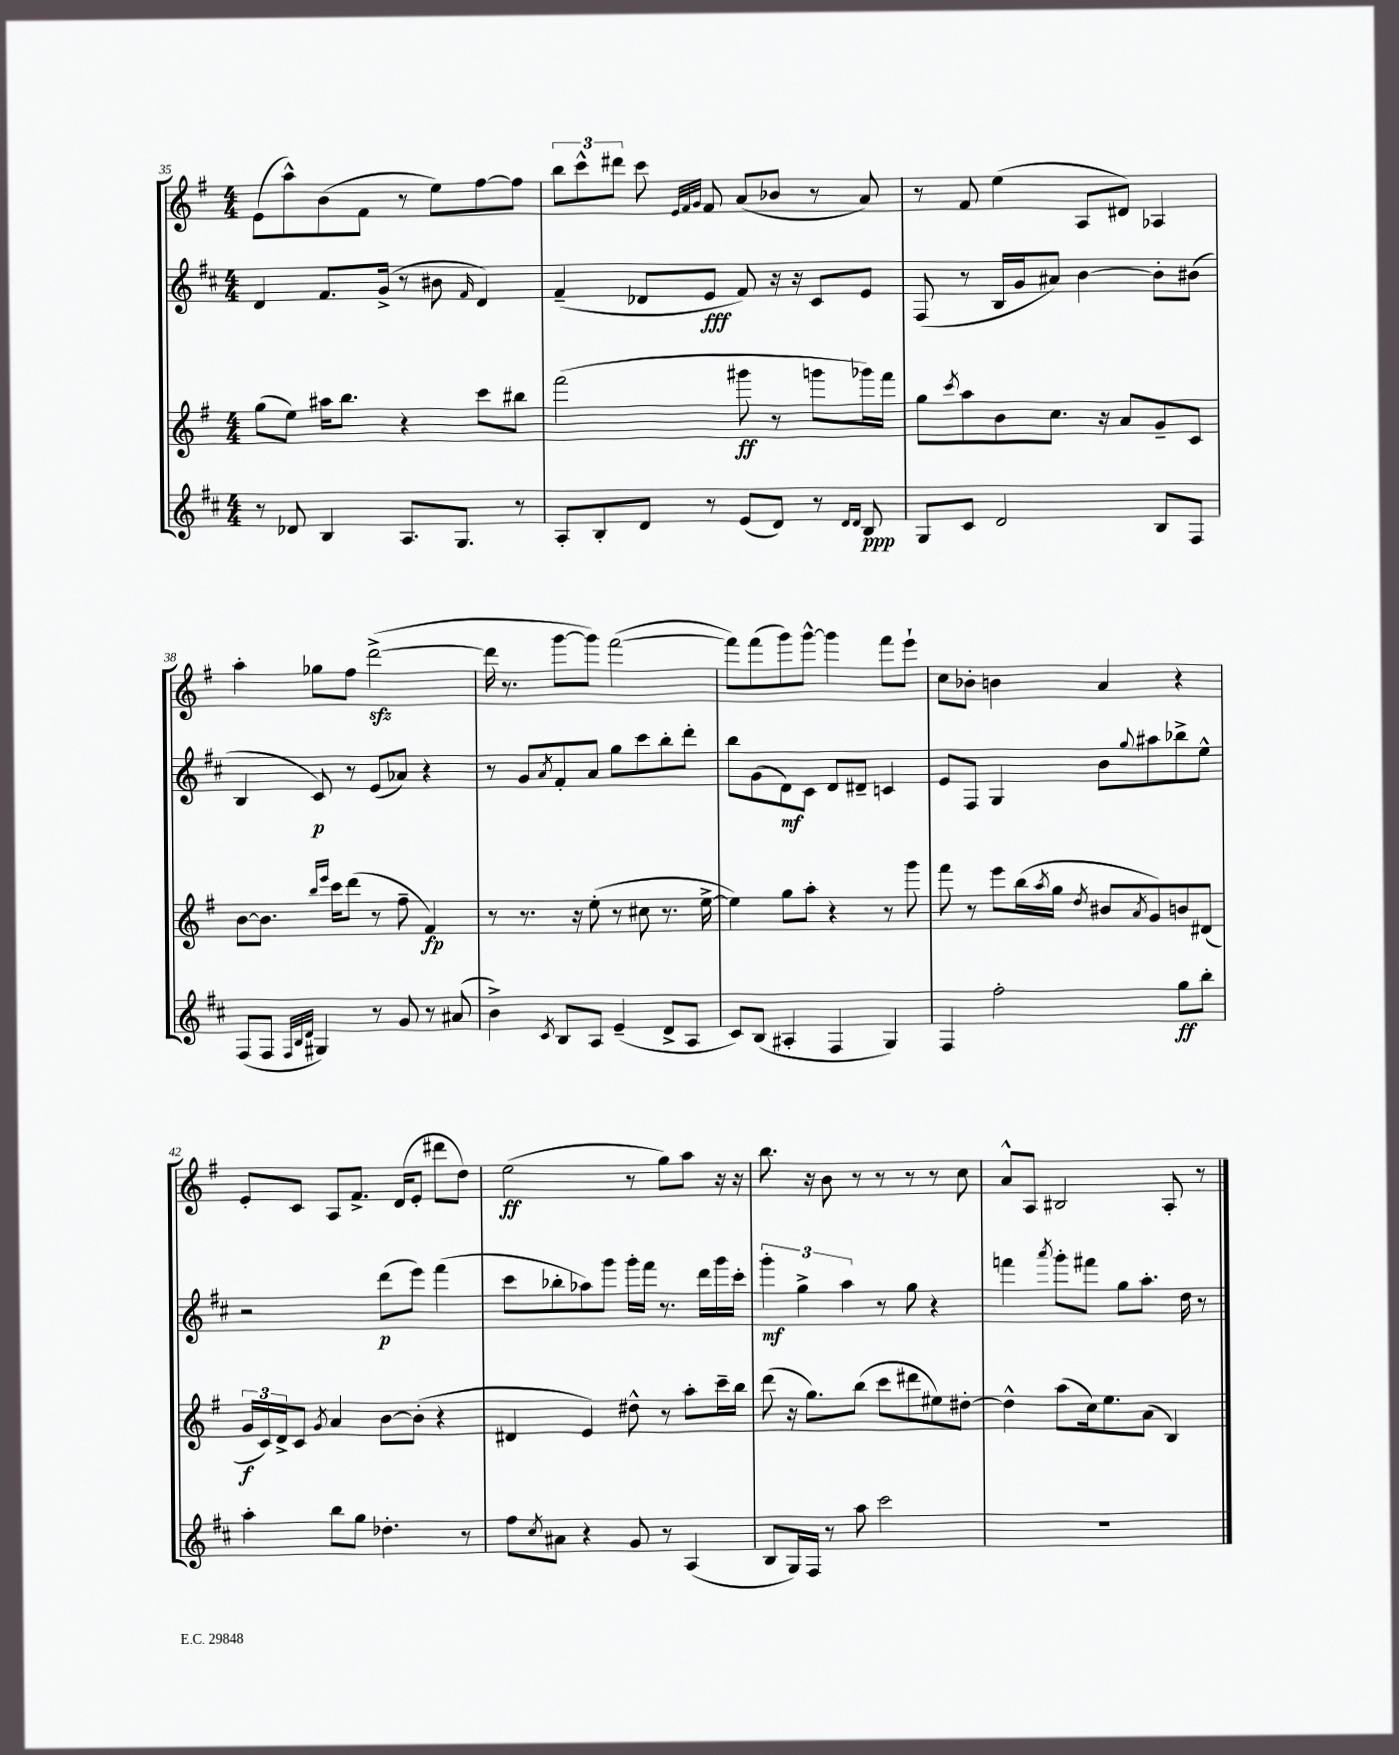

**kern	**kern	**kern	**kern
*staff4	*staff3	*staff2	*staff1
*clefG2	*clefG2	*clefG2	*clefG2
*k[f#c#]	*k[f#]	*k[f#c#]	*k[f#]
*M4/4	*M4/4	*M4/4	*M4/4
8r	(8gg	4d	(8e
8d-	8ee)	.	8aa^^)
4B	16aa#	8.f#	(8b
.	8.bb	.	.
.	.	.	8f#
.	.	(16g^	.
8.A	4r	8r	8r
.	.	8b#	8ee)
8.G	.	.	.
.	.	16qqf#	.
.	8ccc	4d)	[8ff#
8r	8bb#	.	8ff#]
=	=	=	=
8A'	(2fff#	(4f#~	12bb
.	.	.	12ccc^^
8B'	.	.	.
.	.	.	12ddd#
8d	.	8d-	8ccc
.	.	.	32qqe
.	.	.	32qqf#
.	.	.	32qqg
8r	.	8e	8f#
(8e	8ggg#	8f#)	(8a
8d)	8r	16r	8b-
.	.	16r	.
8r	8ggg	8c#	8r
16qqd	.	.	.
16qqd	.	.	.
8B	16ggg-)	8e	8a)
.	16fff#	.	.
=	=	=	=
8G	8gg	(8F#	8r
.	8qccc	.	.
8c#	8aa	8r	8f#
2d	8b	16B	(4ee
.	.	16g	.
.	8.cc	8a#)	.
.	.	[4b	8A
.	16r	.	.
.	8a	.	8d#)
8B	8g~	8b']	4A-
8F#	8c	(8b#	.
=	=	=	=
(8F#	[8b	4B	4aa'
8F#	8.b]	.	.
32qqF#	.	.	.
32qqB	.	.	.
32qqd	.	.	.
4G#)	.	8c#)	8gg-
.	16qqbb	.	.
.	16qqeee	.	.
.	16ccc	.	.
.	(8ddd	8r	8ff#
8r	8r	(8e	([2ddd^
8g	8ff#~	8a-)	.
8r	4f#)	4r	.
(8a#	.	.	.
=	=	=	=
4b^)	8r	8r	16ddd]
.	.	.	8.r
.	8.r	8g	.
8qc#	.	8qa	.
8B	.	8f#'	[8ggg
.	16r	.	.
8A	(8ee'	8a	8ggg])
(4e~	8r	8gg	([2fff#
.	8cc#	8ccc#	.
8d^	8.r	8bb'	.
8A	.	8ddd'	.
.	[16ee^	.	.
=	=	=	=
8c#)	4ee])	8bb	8fff#])
(8B	.	(8g	(8fff#
4A#'	8gg	8d)	8ggg)
.	8aa'	8c#	[8ggg^^
4F#	4r	8d	4ggg]
.	.	8d#~	.
4G)	8r	4c	8fff#
.	8ggg	.	8eee`
=	=	=	=
4F#	8fff#	8e	8cc
.	8r	8F#	8b-'
2ff#'	8eee	4G	4b
.	(16bb	.	.
.	8qaa	.	.
.	16gg	.	.
.	8qdd	.	.
.	8b#	8b	4a
.	8qa	8qqgg	.
.	8g)	8aa#	.
8gg	8b	8bb-^	4r
8bb'	(8d#	8ee^^	.
=	=	=	=
4aa'	24g	2r	8e'
.	24c)	.	.
.	24d^	.	.
.	8c	.	8c
.	8qg	.	.
8bb	4a	.	8A
8gg	.	.	8.f#^
4.dd-'	[8b	(8ddd	.
.	.	.	(16d
.	(8b']	8eee)	8e'
.	4r	(4fff#	8ddd#
8r	.	.	8dd)
=	=	=	=
8ff#	4d#	8ccc#	(2ee
8qcc#	.	.	.
8a#	.	8bb-'	.
4r	4e)	8aa-)	.
.	.	8ggg	.
8g	8dd#^^	16ggg'	8r
.	.	16fff#	.
8r	8r	8.r	8gg)
(4A	8aa'	.	8aa
.	.	16ddd	.
.	16ccc~	16ggg	16r
.	16bb	16ccc#'	16r
=	=	=	=
8B	(8ddd	6ggg'	8.bb
16G)	16r	.	.
.	.	6gg^	.
16F#	8.gg)	.	16r
8r	.	.	8b
.	.	6aa	.
8aa	(8bb	.	8r
2ccc#	8ccc	8r	8r
.	8ddd#	8gg	8r
.	8ee#)	4r	8r
.	[8dd#'	.	8cc
=	=	=	=
1r	4dd#^^]	4fff	8a^^
.	.	.	8A
.	.	8qaaa	.
.	(8aa	8ggg'	2B#
.	16cc)	8fff#	.
.	8.ee	.	.
.	.	8gg	.
.	(8a	8.aa'	.
.	4B)	.	8A'
.	.	16dd	.
.	.	8r	8r
==	==	==	==
*-	*-	*-	*-
